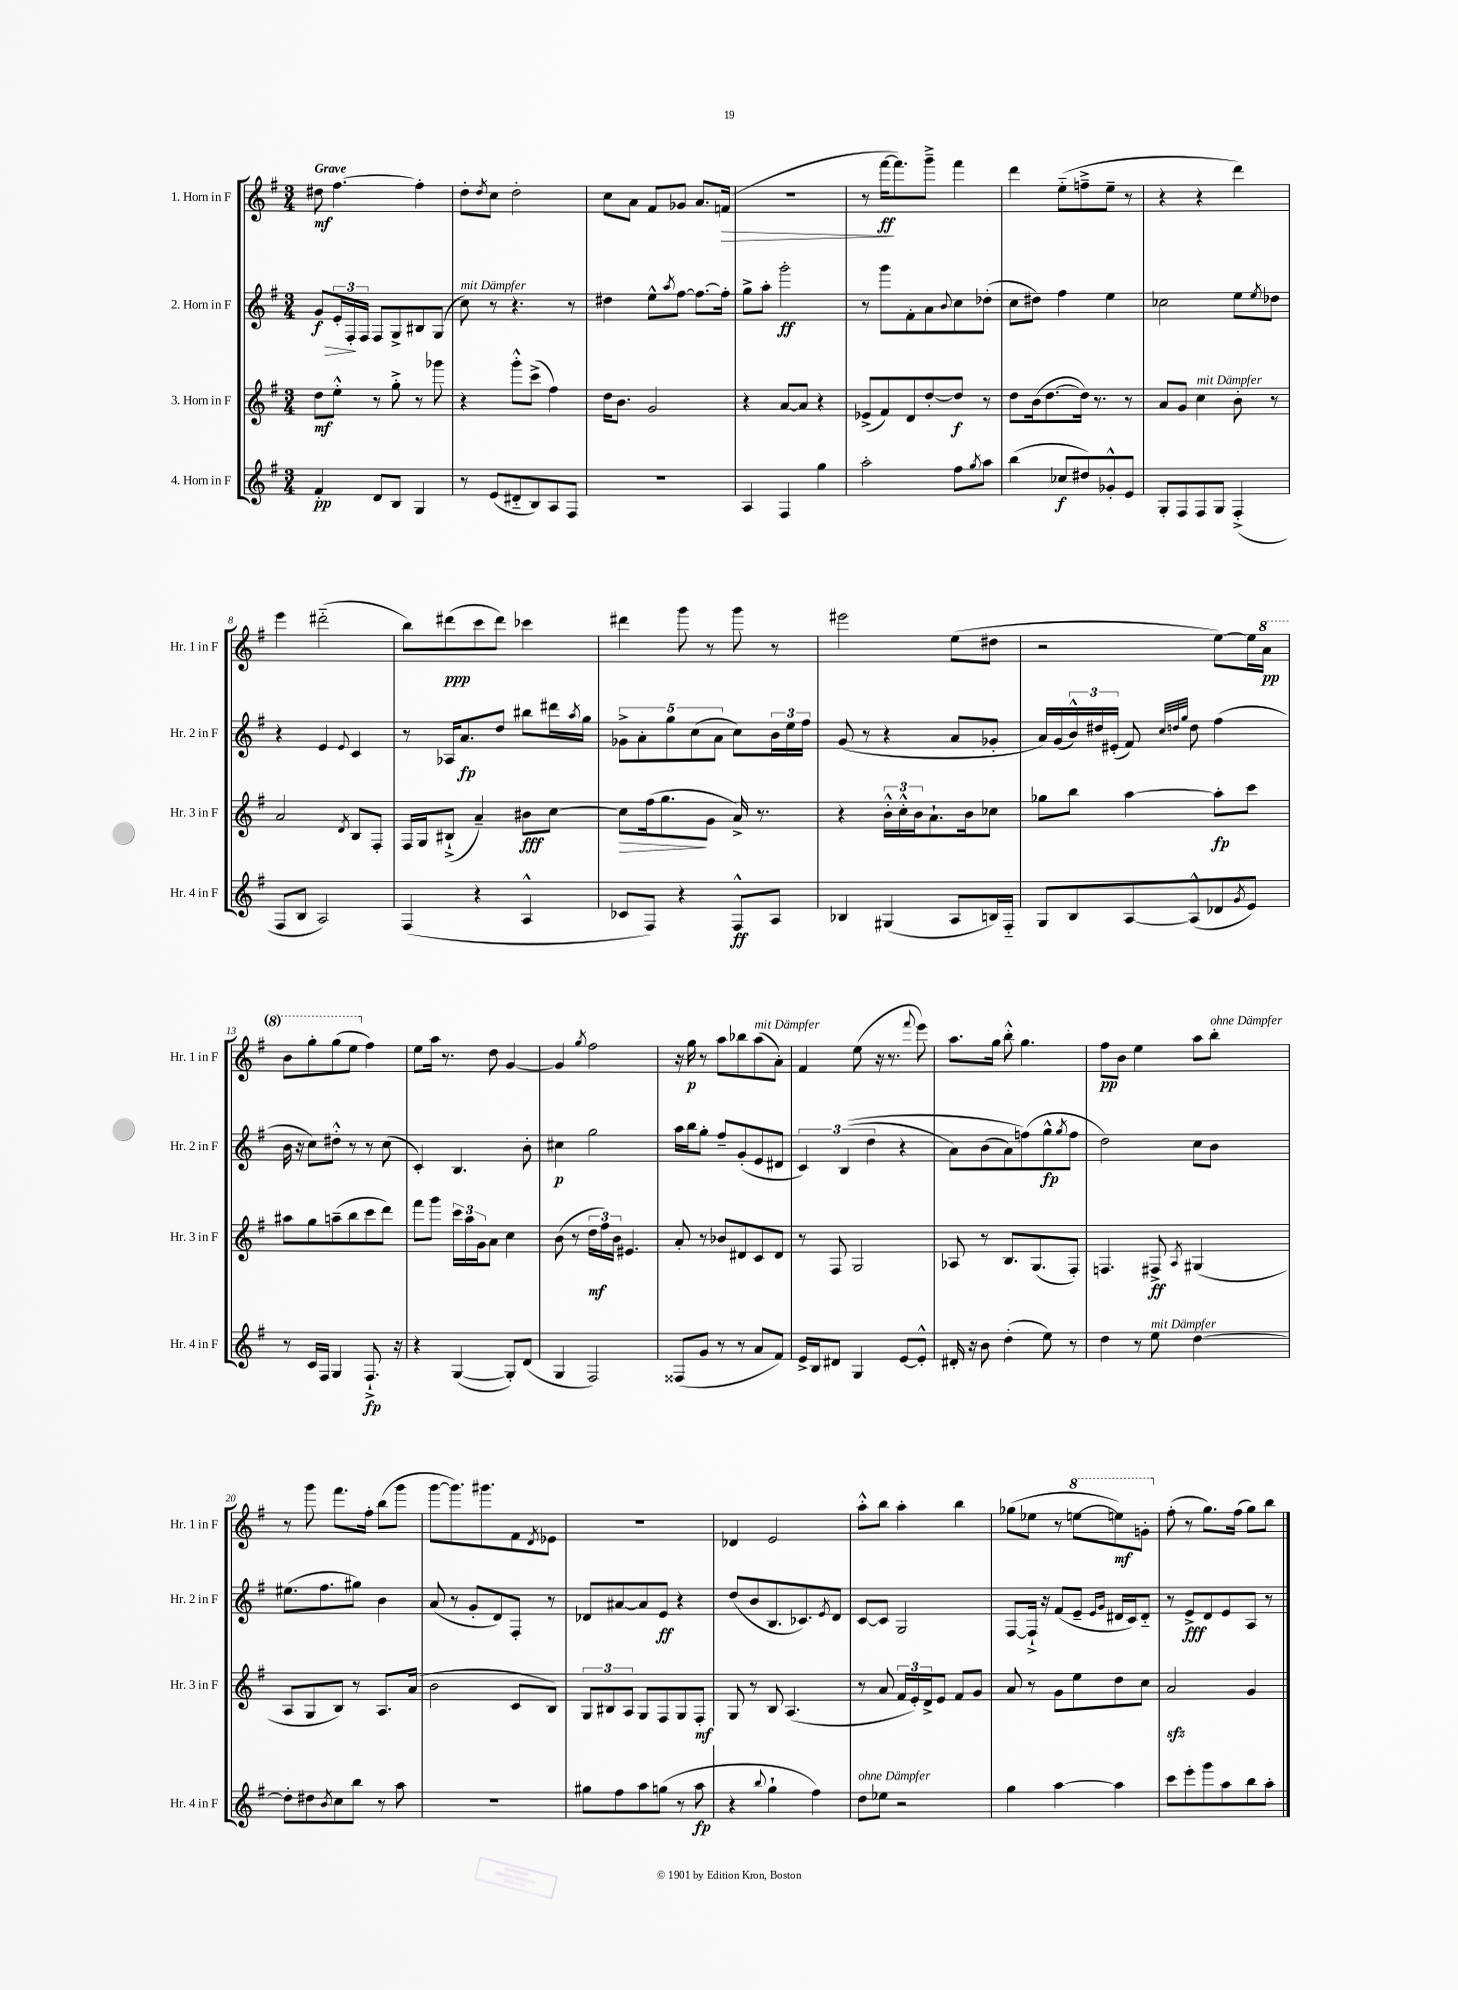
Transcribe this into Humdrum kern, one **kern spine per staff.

**kern	**dynam	**kern	**dynam	**kern	**dynam	**kern	**dynam
*part4	*part4	*part3	*part3	*part2	*part2	*part1	*part1
*staff4	*staff4	*staff3	*staff3	*staff2	*staff2	*staff1	*staff1
*I"4. Horn in F	*	*I"3. Horn in F	*	*I"2. Horn in F	*	*I"1. Horn in F	*
*I'Hr. 4 in F	*	*I'Hr. 3 in F	*	*I'Hr. 2 in F	*	*I'Hr. 1 in F	*
*clefG2	*	*clefG2	*	*clefG2	*	*clefG2	*
*k[f#]	*	*k[f#]	*	*k[f#]	*	*k[f#]	*
*M3/4	*	*M3/4	*	*M3/4	*	*M3/4	*
=1	=1	=1	=1	=1	=1	=1	=1
!	!	!	!	!	!	!LO:TX:a:B:t=Grave	!
!	!	!	!	!	!LO:HP:b	!	!
4f#'/	pp	8dd\L	mf	8g/L	> f	8dd#X\	mf
.	.	8ee'^^\J	.	24e'/L	.	[4.ff#\	.
.	.	.	.	24F#'/	.	.	.
.	.	.	.	24F#/JJ	]	.	.
8d/L	.	8r	.	8F#/L	.	.	.
8B/J	.	8gg'^\	.	8G^/	.	.	.
4G/	.	8r	.	8B#X/	.	4ff#'\]	.
.	.	8ggg-X\	.	(8G/J	.	.	.
=2	=2	=2	=2	=2	=2	=2	=2
!	!	!	!	!LO:TX:a:i:t=mit Dämpfer	!	!	!
8r	.	4r	.	8cc\)	.	8dd'\L	.
.	.	.	.	.	.	8qdd/	.
(8e/L	.	.	.	8r	.	8cc\J	.
8d#X/	.	8ggg'^^\L	.	4.r	.	2dd'\	.
8B/)	.	(8ccc^\J	.	.	.	.	.
8A/	.	4ff#\)	.	.	.	.	.
8F#/J	.	.	.	8r	.	.	.
=3	=3	=3	=3	=3	=3	=3	=3
2.r	.	16dd\KL	.	4dd#X\	.	8cc\L	.
.	.	8.b\J	.	.	.	.	.
.	.	.	.	.	.	8a\J	.
.	.	2g/	.	8ee^^\L	.	8f#/L	.
.	.	.	.	8qaa/	.	.	.
.	.	.	.	[8ff#\J	.	8g-X/J	.
.	.	.	.	8.ff#\L_	.	8.a/L	.
!	!	!	!	!	!	!	!LO:HP:b
.	.	.	.	16ff#'\Jk]	.	(16fn/Jk	>
=4	=4	=4	=4	=4	=4	=4	=4
4A/	.	4r	.	8gg^\L	.	2.r	.
.	.	.	.	8aa'\J	.	.	.
4F#/	.	[8a/L	.	2ggg'\	ff	.	.
.	.	8a/J]	.	.	.	.	.
4gg\	.	4r	.	.	.	.	.
=5	=5	=5	=5	=5	=5	=5	=5
2aa'\	.	(8e-X^/L	.	8r	.	8r	.
.	.	8f#/)	.	8ggg\L	.	[16fff#\KL	ff
.	.	.	.	.	.	8.fff#\])	]
.	.	8d/	.	8f#'\	.	.	.
.	.	[8dd'/	.	8a\	.	8ggg~^\J	.
.	.	.	.	8qqb/	.	.	.
8ff#\L	.	8dd/J]	f	8cc\	.	4fff#\	.
8qgg/	.	.	.	.	.	.	.
8aa\J	.	8r	.	(8dd-X'\J	.	.	.
=6	=6	=6	=6	=6	=6	=6	=6
(4bb\	.	8dd\L	.	8cc\L	.	4ddd\	.
.	.	(16b\k	.	8dd#X\J)	.	.	.
.	.	[8.dd\	.	.	.	.	.
8cc-X/L	f	.	.	4ff#\	.	(8ee\L	.
8dd#X/)	.	16dd\Jk])	.	.	.	8ffn~^\	.
.	.	8.r	.	.	.	.	.
8g-X'^^/	.	.	.	4ee\	.	8ee~\J	.
8e/J	.	8r	.	.	.	8r	.
=7	=7	=7	=7	=7	=7	=7	=7
8G'/L	.	8a/L	.	2cc-X\	.	4r	.
8F#/	.	8g/J	.	.	.	.	.
!	!	!LO:TX:a:i:t=mit Dämpfer	!	!	!	!	!
8F#/	.	4cc\	.	.	.	4r	.
8G/J	.	.	.	.	.	.	.
(4F#'^/	.	8b'\	.	8ee\L	.	4ddd\)	.
.	.	.	.	8qee/	.	.	.
.	.	8r	.	8dd-X\J	.	.	.
!!LO:LB:g=z
=8	=8	=8	=8	=8	=8	=8	=8
8F#/L	.	2a/	.	4r	.	4eee\	.
8B/J	.	.	.	.	.	.	.
2A/)	.	.	.	4e/	.	(2ddd#X\	.
.	.	8qd/	.	8qqe/	.	.	.
.	.	8B/L	.	4c/	.	.	.
.	.	8F#'/J	.	.	.	.	.
=9	=9	=9	=9	=9	=9	=9	=9
(4F#/	.	16F#/LL	.	8r	.	8bb\L)	.
.	.	16G/J	.	.	.	.	.
.	.	(8B#X`^/J	.	16A-X/KL	.	(8ddd#X\	ppp
.	.	.	.	8.a/	fp	.	.
4r	.	4a~/)	.	.	.	8ccc\	.
.	.	.	.	8dd/J	.	8ddd#\J)	.
4A^^/	.	8b#X\L	fff	8bb#X\L	.	4ccc-X\	.
.	.	[8cc\J	.	16ddd#X\L	.	.	.
.	.	.	.	8qaa/	.	.	.
.	.	.	.	16gg\JJ	.	.	.
=10	=10	=10	=10	=10	=10	=10	=10
!	!	!	!LO:HP:b	!	!	!	!
8c-X/L	.	8cc\L]	>	10g-X^\L	.	4ddd#X\	.
.	.	.	.	10a'\	.	.	.
8F#/J)	.	(16ff#\k	.	.	.	.	.
.	.	8.gg\	.	.	.	.	.
.	.	.	.	10gg\	.	.	.
4r	.	.	.	.	.	8ggg\	.
.	.	.	.	(10cc\	.	.	.
.	.	8g\J	]	.	.	8r	.
.	.	.	.	10a\J	.	.	.
8F#^^/L	ff	16a^/)	.	8cc\L)	.	8ggg\	.
.	.	8.r	.	.	.	.	.
8A/J	.	.	.	24b\L	.	8r	.
.	.	.	.	24ee\	.	.	.
.	.	.	.	24ff#\JJ	.	.	.
=11	=11	=11	=11	=11	=11	=11	=11
4B-X/	.	4r	.	(8g/	.	2eee#X\	.
.	.	.	.	8r	.	.	.
(4G#X/	.	24b'^^\LL	.	4r	.	.	.
.	.	24cc'^^\	.	.	.	.	.
.	.	24b\J	.	.	.	.	.
.	.	8.a`\	.	.	.	.	.
8A/L	.	.	.	8a/L	.	(8ee\L	.
.	.	16b\k	.	.	.	.	.
16Bn/L)	.	8cc-X\J	.	8g-X'/J	.	8dd#X\J	.
16F#/JJ	.	.	.	.	.	.	.
=12	=12	=12	=12	=12	=12	=12	=12
8G/L	.	8gg-X\L	.	16a/LL)	.	2r	.
.	.	.	.	(16g/	.	.	.
8B/	.	8bb\J	.	24b^^/)	.	.	.
.	.	.	.	24dd#X/	.	.	.
.	.	.	.	(24e#X'/JJ	.	.	.
[8A/	.	[4aa\	.	8f#/)	.	.	.
.	.	.	.	32qqcc/LLL	.	.	.
.	.	.	.	32qqddn/	.	.	.
.	.	.	.	32qqgg/JJJ	.	.	.
(8A^^/]	.	.	.	8dd\	.	.	.
8d-X/	.	8aa'\L]	fp	(4ff#\	.	[8ee\L)	.
8qg/	.	.	.	.	.	.	.
8e/J)	.	8ccc\J	.	.	.	16ee\L]	.
*	*	*	*	*	*	*8va	*
.	.	.	.	.	.	16aa\JJ	pp
!!LO:LB:g=z
=13	=13	=13	=13	=13	=13	=13	=13
8r	.	8aa#X\L	.	16b\	.	8bb\L	.
.	.	.	.	16r	.	.	.
16c/LL	.	8gg\	.	8cc\L)	.	8ggg'\	.
16F#/JJ	.	.	.	.	.	.	.
4G/	.	(8aan~\	.	8dd#X'^^\J	.	(8ggg\	.
.	.	8bb\	.	8r	.	8eee\J	.
*	*	*	*	*	*	*X8va	*
8.F#`^/	fp	8ccc\	.	8r	.	4ff#\)	.
.	.	8ddd\J)	.	(8cc\	.	.	.
16r	.	.	.	.	.	.	.
=14	=14	=14	=14	=14	=14	=14	=14
4r	.	8fff#\L	.	4c'/)	.	8ee\L	.
.	.	8ggg\J	.	.	.	16aa\Jk	.
.	.	.	.	.	.	8.r	.
([4G/	.	24ccc\LL	.	4.B/	.	.	.
.	.	24aa\	.	.	.	.	.
.	.	24g\J	.	.	.	.	.
.	.	8a\J	.	.	.	8dd\	.
8G'/L])	.	4cc\	.	.	.	[4g/	.
(8d/J	.	.	.	8b'\	.	.	.
=15	=15	=15	=15	=15	=15	=15	=15
4G/	.	(8b\	.	4cc#X\	p	4g/]	.
.	.	8r	.	.	.	.	.
.	.	.	.	.	.	8qgg/	.
2F#/)	.	24dd\LL	mf	2gg\	.	2ff#\	.
.	.	24ff#\)	.	.	.	.	.
.	.	24b\JJ	.	.	.	.	.
.	.	4.e#X/	.	.	.	.	.
=16	=16	=16	=16	=16	=16	=16	=16
(8F##X/L	.	8a'/	.	16aa\LL	.	16r	.
.	.	.	.	16bb\J	.	16gg\	p
8g/J	.	8r	.	8gg'\J	.	8r	.
8r	.	8b-X/L	.	8ff#~/L	.	8aa\L	.
8r	.	8d#X/	.	(8g'/	.	8bb-X\	.
!	!	!	!	!	!	!LO:TX:a:i:t=mit Dämpfer	!
8a/L	.	8c/	.	8e/	.	(8aa\	.
8f#/J)	.	8d#/J	.	8d#X/J	.	8a'\J)	.
=17	=17	=17	=17	=17	=17	=17	=17
16e^/LL	.	8r	.	6c/)	.	4f#/	.
16B/J	.	.	.	.	.	.	.
8d#X/J	.	8F#/	.	.	.	.	.
.	.	.	.	((6B/	.	.	.
4G/	.	2G/	.	.	.	(8ee\	.
.	.	.	.	6dd\	.	.	.
.	.	.	.	.	.	16r	.
.	.	.	.	.	.	8.r	.
[8e/L	.	.	.	4r	.	.	.
.	.	.	.	.	.	8qqfff#/	.
8e'^^/J]	.	.	.	.	.	8eee\)	.
=18	=18	=18	=18	=18	=18	=18	=18
16d#X'/	.	8A-X/	.	8a\L)	.	8.aa\L	.
16r	.	.	.	.	.	.	.
8b\	.	8r	.	(8b\	.	.	.
.	.	.	.	.	.	16gg\Jk	.
(4dd'\	.	8.B/L	.	8a\)	.	8bb'^^\	.
.	.	.	.	(8ffn\)	.	4.gg\	.
.	.	(8.G/	.	.	.	.	.
8ee\)	.	.	.	8gg^^\	fp	.	.
.	.	.	.	8qgg/	.	.	.
8r	.	8F#'/J)	.	8ff\J	.	.	.
=19	=19	=19	=19	=19	=19	=19	=19
4dd\	.	4.Fn/	.	2dd\)	.	8ff#\L	pp
.	.	.	.	.	.	8b\J	.
8r	.	.	.	.	.	4ee\	.
!LO:TX:a:i:t=mit Dämpfer	!	!	!	!	!	!	!
8ee\	.	8F#X^/	ff	.	.	.	.
.	.	8qA/	.	.	.	.	.
[4dd\	.	(4G#X/	.	8cc\L	.	8aa\L	.
!	!	!	!	!	!	!LO:TX:a:i:t=ohne Dämpfer	!
.	.	.	.	8b\J	.	8bb'\J	.
!!LO:LB:g=z
=20	=20	=20	=20	=20	=20	=20	=20
8dd'\L]	.	8A/L	.	(8.ee#X\L	.	8r	.
8dd#X\	.	8G/	.	.	.	8ggg\	.
.	.	.	.	8.ff#\	.	.	.
8qb/	.	.	.	.	.	.	.
8cc\	.	8B/J)	.	.	.	8.fff#\L	.
8bb\J	.	8r	.	8gg#X\J)	.	.	.
.	.	.	.	.	.	16ff#'\Jk	.
8r	.	8.A/L	.	4b\	.	(8bb\L	.
8aa\	.	.	.	.	.	8ggg\J	.
.	.	(16a/Jk	.	.	.	.	.
=21	=21	=21	=21	=21	=21	=21	=21
2.r	.	2b\	.	(8a/	.	[8ggg\L	.
.	.	.	.	8r	.	8.ggg\])	.
.	.	.	.	8g'/L	.	.	.
.	.	.	.	.	.	8.ggg#X\	.
.	.	.	.	8d/)	.	.	.
.	.	8c/L	.	8F#'/J	.	8f#\	.
.	.	.	.	.	.	8qd/	.
.	.	8B/J)	.	8r	.	8e-X\J	.
=22	=22	=22	=22	=22	=22	=22	=22
8gg#X\L	.	12G/L	.	8d-X/L	.	2.r	.
.	.	12B#X/	.	.	.	.	.
8ff#\	.	.	.	[8a#X/	.	.	.
.	.	12A/J	.	.	.	.	.
8aa\	.	8G/L	.	8a#/]	.	.	.
(8ggn\J	.	8F#/	.	8e/J	ff	.	.
8r	.	8G/	.	4r	.	.	.
8aa\	fp	8F#'/J	mf	.	.	.	.
=23	=23	=23	=23	=23	=23	=23	=23
4r	.	8G/	.	(8dd/L	.	4d-X/	.
.	.	8r	.	8b/	.	.	.
8qqbb/	.	.	.	.	.	.	.
4gg`\	.	8B/	.	8.B/	.	2e/	.
.	.	(4.A/	.	.	.	.	.
.	.	.	.	8.c-X/)	.	.	.
4ff#\)	.	.	.	.	.	.	.
.	.	.	.	8qe/	.	.	.
.	.	.	.	8d/J	.	.	.
=24	=24	=24	=24	=24	=24	=24	=24
!LO:TX:a:i:t=ohne Dämpfer	!	!	!	!	!	!	!
8dd\L	.	8r	.	[8c/L	.	8aa'^^\L	.
8ee-X\J	.	8a/	.	8c/J]	.	8bb\J	.
2r	.	24f#/LL	.	2G/	.	4aa'\	.
.	.	24e'/)	.	.	.	.	.
.	.	24d^/J	.	.	.	.	.
.	.	8e/J	.	.	.	.	.
.	.	8f#/L	.	.	.	4bb\	.
.	.	8g/J	.	.	.	.	.
=25	=25	=25	=25	=25	=25	=25	=25
4gg\	.	8a/	.	[8F#/L	.	(8gg-X\L	.
.	.	8r	.	16F#`^/Jk]	.	8ee-X\J	.
.	.	.	.	16r	.	.	.
[4aa\	.	8g\L	.	(8f#/L	.	8r	.
*	*	*	*	*	*	*8va	*
.	.	8ee\	.	8e~/J	.	[8eeen\L	.
.	.	.	.	16qqe/LL	.	.	.
.	.	.	.	16qqg/JJ	.	.	.
4aa\]	.	8dd\	.	16d#X/LL	.	8eeen\])	mf
.	.	.	.	16c/J)	.	.	.
.	.	8cc\J	.	8d#/J	.	8ggn'\J	.
=26	=26	=26	=26	=26	=26	=26	=26
*	*	*	*	*	*	*X8va	*
8ccc\L	.	2azz/	.	8r	.	(8ff#'\	.
8eee'\	.	.	.	8e^/L	fff	8r	.
8ggg\	.	.	.	8d/	.	8.gg\L)	.
8aa\	.	.	.	8e/	.	.	.
.	.	.	.	.	.	(16ff#\Jk	.
8bb\	.	4g/	.	8A/J	.	8gg\L)	.
8aa'\J	.	.	.	8r	.	8bb\J	.
==	==	==	==	==	==	==	==
*-	*-	*-	*-	*-	*-	*-	*-
